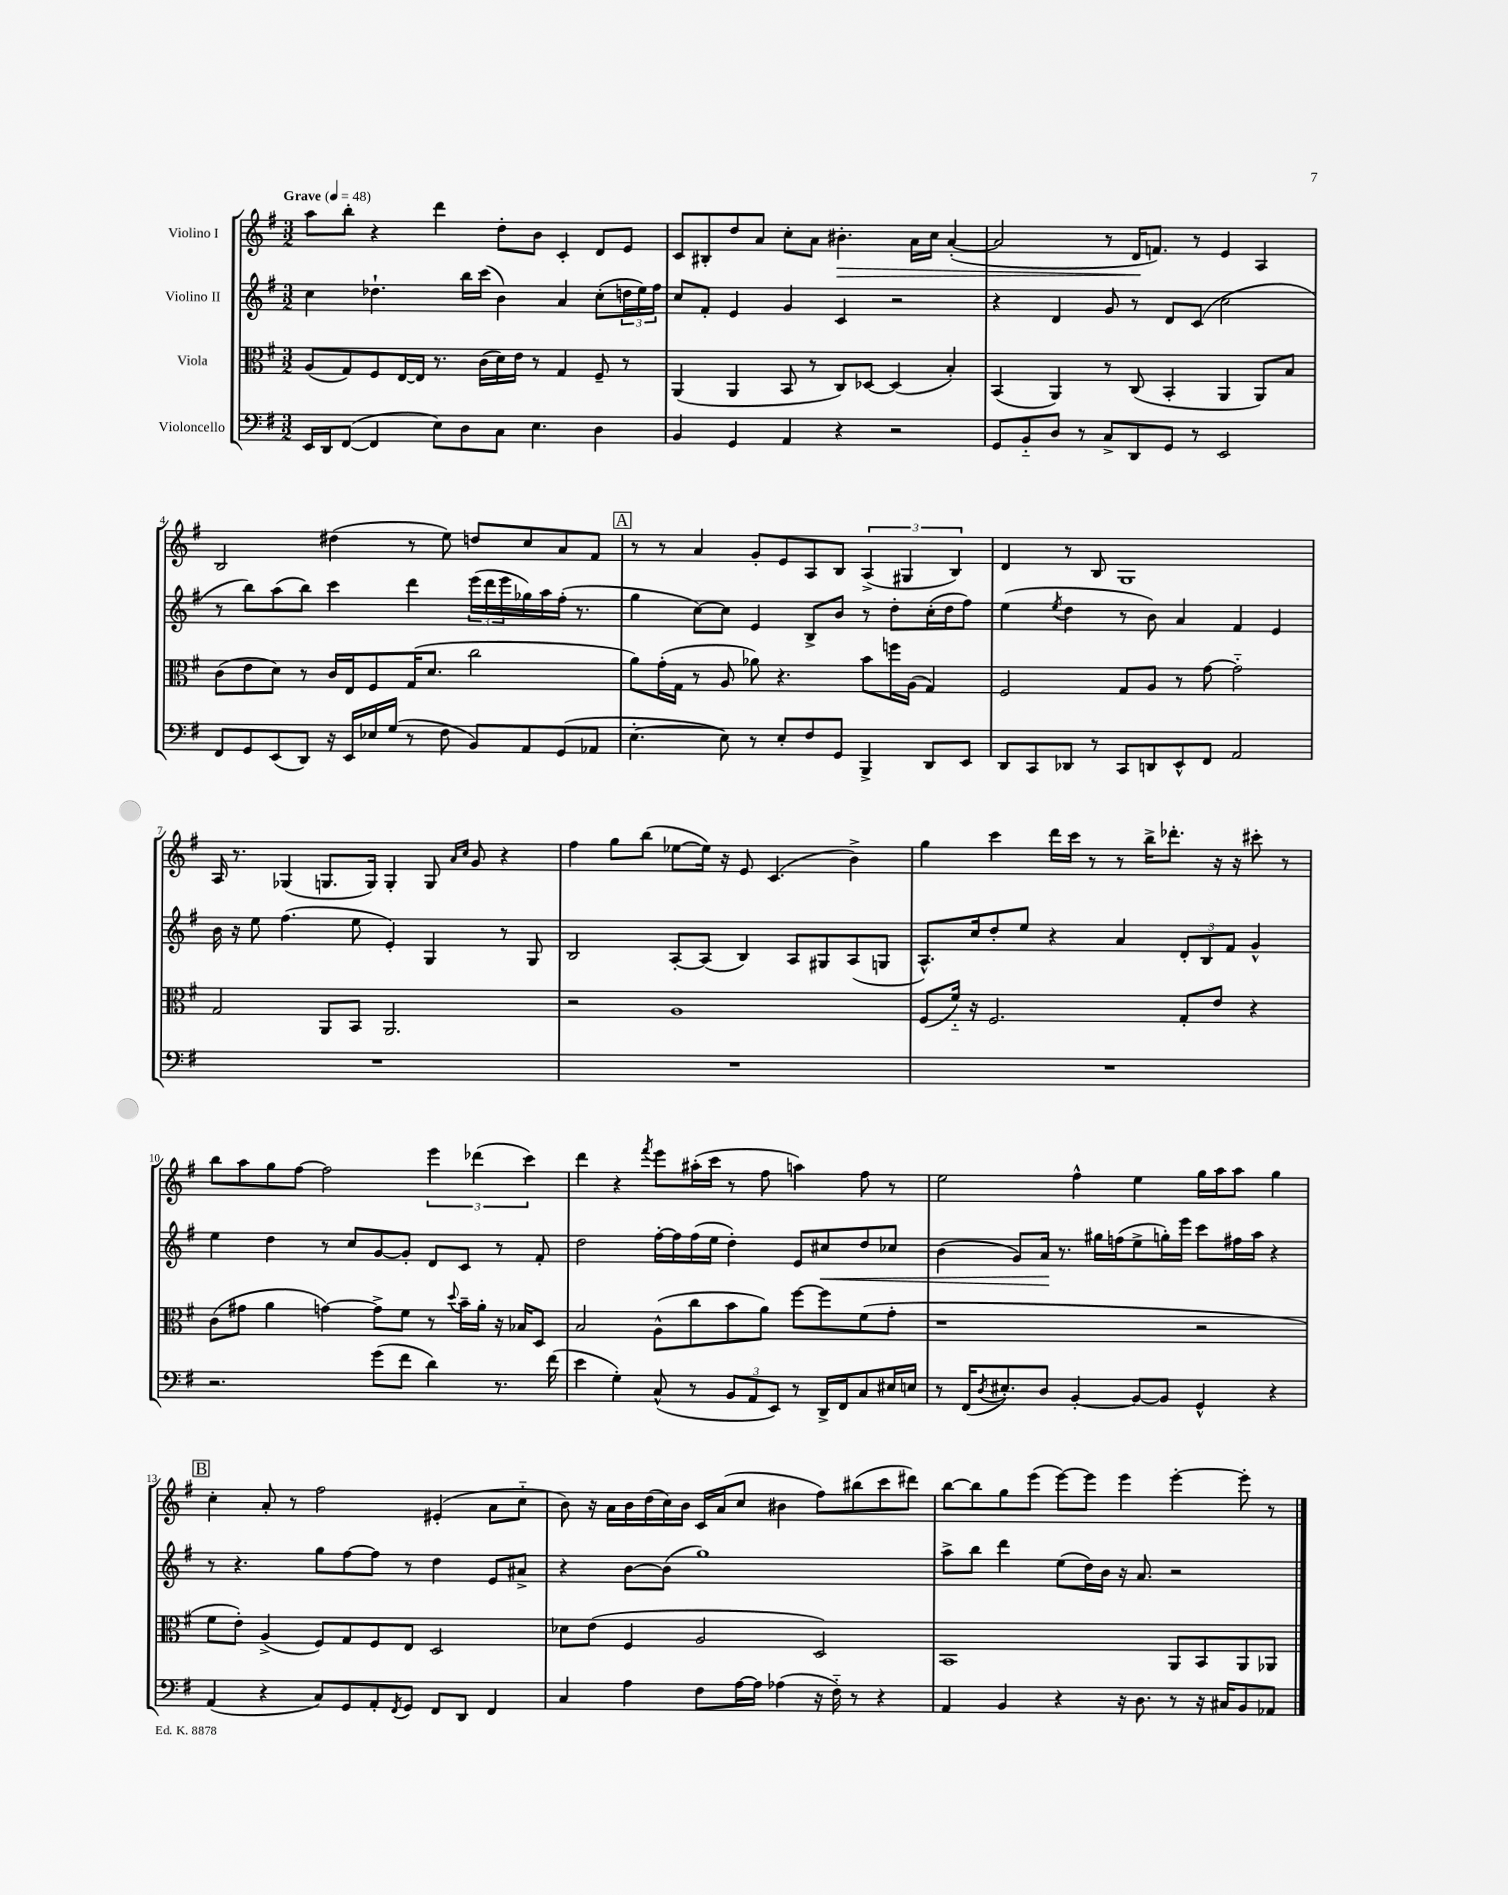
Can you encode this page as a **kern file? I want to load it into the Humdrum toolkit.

**kern	**kern	**kern	**dynam	**kern	**dynam
*part4	*part3	*part2	*part2	*part1	*part1
*staff4	*staff3	*staff2	*staff2	*staff1	*staff1
*I"Violoncello	*I"Viola	*I"Violino II	*	*I"Violino I	*
*clefF4	*clefC3	*clefG2	*	*clefG2	*
*k[f#]	*k[f#]	*k[f#]	*	*k[f#]	*
*M3/2	*M3/2	*M3/2	*	*M3/2	*
*MM48	*MM48	*MM48	*	*MM48	*
=1	=1	=1	=1	=1	=1
!	!	!	!	!LO:TX:a:B:t=Grave	!
16EE/LL	(8A/L	4cc\	.	8aa\L	.
16DD/J	.	.	.	.	.
([8FF#/J	8G/)	.	.	8bb'\J	.
4FF#/]	8F#/	4.dd-X`\	.	4r	.
.	[16E/L	.	.	.	.
.	16E/JJ]	.	.	.	.
8E\L)	8.r	.	.	4ddd\	.
8D\	.	16bb\LL	.	.	.
.	(16c\LL	(16ccc\JJ	.	.	.
8C\J	16d\)	4b\)	.	8dd'\L	.
.	16e\JJ	.	.	.	.
4.E\	8r	.	.	8b\J	.
.	4G/	4a/	.	4c'/	.
4D\	8F#~/	(8cc'\L	.	8d/L	.
.	8r	24ddn\L	.	8e/J	.
.	.	24ee\)	.	.	.
.	.	24ff#\JJ	.	.	.
=2	=2	=2	=2	=2	=2
4BB/	(4AA/	8cc/L	.	8c/L	.
.	.	8f#'/J	.	8B#X'/	.
4GG/	4AA/	4e/	.	8dd/	.
.	.	.	.	8a/J	.
4AA/	8BB/	4g/	.	8cc'\L	.
.	8r	.	.	8a\J	.
!	!	!	!	!	!LO:HP:b
4r	8C/L)	4c/	.	4.b#X'\	>
.	[8D-X/J	.	.	.	.
2r	(4D-/]	2r	.	.	.
.	.	.	.	16a\LL	.
.	.	.	.	16cc\JJ	.
.	4B'/)	.	.	([4a'/	.
=3	=3	=3	=3	=3	=3
8GG/L	(4BB/	4r	.	2a/]	.
8BB/	.	.	.	.	.
8D/J	4AA/)	4d/	.	.	.
8r	.	.	.	.	.
8C^/L	8r	8g/	.	8r	.
8DD/	(8C/	8r	.	16d/KL	.
.	.	.	.	8.fn/J)	]
8GG/J	4BB'/	8d/L	.	.	.
8r	.	(8c/J	.	8r	.
2EE/	4AA/	2cc\	.	4e/	.
.	8AA/L)	.	.	4A/	.
.	8B/J	.	.	.	.
!!LO:LB:g=z
=4	=4	=4	=4	=4	=4
8FF#/L	(8c\L	8r	.	2B/	.
8GG/	8e\	8bb\L)	.	.	.
(8EE/	8d\J)	(8aa\	.	.	.
8DD/J)	8r	8bb\J)	.	.	.
16r	16c/LL	4ccc\	.	(4dd#X\	.
16EE/LL	16E/J	.	.	.	.
16E-X/	8F#/	.	.	.	.
(16G/JJ	.	.	.	.	.
8r	(16G/K	4ddd\	.	8r	.
.	8.d/J	.	.	.	.
8F#\	.	.	.	8ee\)	.
8BB/L)	2cc\	(24eee\LL	.	8ddn/L	.
.	.	24ddd\	.	.	.
.	.	24eee\	.	.	.
8AA/	.	16gg-X\)	.	8cc/	.
.	.	16aa\	.	.	.
(8GG/	.	(16ff#'\JJ	.	8a/	.
.	.	8.r	.	.	.
8AA-X/J	.	.	.	8f#/J	.
!!LO:REH:place=s1:t=A
=5	=5	=5	=5	=5	=5
[4.E'\	8a\L)	4gg\	.	8r	.
.	(16g'\L	.	.	8r	.
.	16G\JJ	.	.	.	.
.	8r	[8cc\L)	.	4a/	.
8E\])	8A/	8cc\J]	.	.	.
8r	8a-X\)	4e/	.	8g'/L	.
8E'/L	4.r	.	.	8e/	.
8F#/	.	8B^/L	.	8A/	.
8GG/J	.	8b/J	.	8B/J	.
4BBB^/	8b\L	8r	.	(6A^/	.
.	16ffn\L	8dd'\L	.	.	.
.	.	.	.	6G#X/	.
.	(16A\JJ	.	.	.	.
8DD/L	4G/)	(16cc'\L	.	.	.
.	.	16dd\J	.	.	.
.	.	.	.	6B/)	.
8EE/J	.	8ff#\J)	.	.	.
=6	=6	=6	=6	=6	=6
8DD/L	2F#/	(4ee\	.	4d/	.
8CC/	.	.	.	.	.
.	.	8qee/	.	.	.
8DD-X/J	.	4dd\	.	8r	.
8r	.	.	.	8B/	.
8CC/L	8G/L	8r	.	1G	.
8DDn/	8A/J	8b\)	.	.	.
8EE^^/	8r	4a/	.	.	.
8FF#/J	[8g\	.	.	.	.
2AA/	2g\]	4f#/	.	.	.
.	.	4e/	.	.	.
!!LO:LB:g=z
=7	=7	=7	=7	=7	=7
1.r	2G/	16b\	.	16A/	.
.	.	16r	.	8.r	.
.	.	8ee\	.	.	.
.	.	(4.ff#\	.	(4G-X/	.
.	8AA/L	.	.	8.Gn/L	.
.	8BB/J	8ee\	.	.	.
.	.	.	.	16G/Jk)	.
.	2.AA/	4e'/)	.	4G'/	.
.	.	4G/	.	8G/	.
.	.	.	.	16qqa/LL	.
.	.	.	.	16qqcc/JJ	.
.	.	.	.	8g/	.
.	.	8r	.	4r	.
.	.	8G/	.	.	.
=8	=8	=8	=8	=8	=8
1.r	2r	2B/	.	4ff#\	.
.	.	.	.	8gg\L	.
.	.	.	.	(8bb\J	.
.	1A	[8A'/L	.	[8ee-X\L	.
.	.	(8A/J]	.	16ee-\Jk])	.
.	.	.	.	16r	.
.	.	4B/)	.	8e/	.
.	.	.	.	(4.c/	.
.	.	8A/L	.	.	.
.	.	8G#X/	.	.	.
.	.	(8A/	.	4b^\)	.
.	.	8Gn/J	.	.	.
=9	=9	=9	=9	=9	=9
1.r	(8F#/L	8.A^^/L)	.	4gg\	.
.	16f#/Jk)	.	.	.	.
.	16r	16cc/k	.	.	.
.	2.F#/	8dd'/	.	4ccc\	.
.	.	8ee/J	.	.	.
.	.	4r	.	16ddd\LL	.
.	.	.	.	16ccc\JJ	.
.	.	.	.	8r	.
.	.	4a/	.	8r	.
.	.	.	.	16bb^\KL	.
.	.	.	.	8.ddd-X'\J	.
.	8G'/L	12d'/L	.	.	.
.	.	12B/	.	.	.
.	8e/J	.	.	16r	.
.	.	12f#/J	.	.	.
.	.	.	.	16r	.
.	4r	4g^^/	.	8ccc#X'\	.
.	.	.	.	8r	.
!!LO:LB:g=z
=10	=10	=10	=10	=10	=10
2.r	(8c\L	4ee\	.	8bb\L	.
.	8g#X\J	.	.	8aa\	.
.	4a\	4dd\	.	8gg\	.
.	.	.	.	[8ff#\J	.
.	[4gn\)	8r	.	2ff#\]	.
.	.	8cc/L	.	.	.
(8g\L	8g^\L]	[8g/	.	.	.
8f#\J	8f#\J	8g'/J]	.	.	.
4d\)	8r	8d/L	.	6eee\	.
.	8qqdd/	.	.	.	.
.	16b~\LL	8c/J	.	.	.
.	.	.	.	(6ddd-X\	.
.	16a'\JJ	.	.	.	.
8.r	16r	8r	.	.	.
.	16B-X/KL	.	.	.	.
.	.	.	.	6ccc\)	.
.	8D/J	8f#'/	.	.	.
(16f#\	.	.	.	.	.
=11	=11	=11	=11	=11	=11
4e\	2B/	2dd\	.	4ddd\	.
4G'\)	.	.	.	4r	.
.	.	.	.	8qfff#/	.
(8C^^/	(8A^^\L	[16ff#'\LL	.	8eee\L	.
.	.	16ff#\]	.	.	.
8r	8cc\	(16ff#\	.	(16aa#X'\L	.
.	.	16ee\JJ	.	16ccc\JJ	.
12BB/L	8b\	4dd'\)	.	8r	.
12AA/	.	.	.	.	.
.	8a\J)	.	.	8ff#\	.
12EE/J)	.	.	.	.	.
8r	[8ff#\L	8e/L	.	4aan\)	.
!	!	!	!LO:HP:b	!	!
16DD^/LL	8ff#\]	8cc#X/	<	.	.
16FF#/J	.	.	.	.	.
8C/	(8f#\	8dd/	.	8ff#\	.
16E#X/L	8g'\J	8cc-X/J	.	8r	.
16En/JJ	.	.	.	.	.
=12	=12	=12	=12	=12	=12
8r	1r	(4b\	.	2ee\	.
(16FF#/KL	.	.	.	.	.
8qD/	.	.	.	.	.
8.E#X'/)	.	.	.	.	.
.	.	8g/L)	.	.	.
8D/J	.	16a/Jk	.	.	.
.	.	8.r	[	.	.
[4BB'/	.	.	.	4ff#^^\	.
.	.	16gg#X\LL	.	.	.
.	.	(16ffn\J	.	.	.
8BB/L_	.	8ee^\	.	4ee\	.
8BB/J]	.	16ggn'\L)	.	.	.
.	.	16eee\JJ	.	.	.
4GG^^/	2r	8ccc\L	.	16gg\LL	.
.	.	.	.	16aa\J	.
.	.	16ff#X\L	.	8aa\J	.
.	.	16aa\JJ	.	.	.
4r	.	4r	.	4gg\	.
!!LO:LB:g=z
!!LO:REH:place=s1:t=B
=13	=13	=13	=13	=13	=13
(4AA/	8f#\L	8r	.	4cc'\	.
.	8e'\J)	4.r	.	.	.
4r	(4A^/	.	.	8a'/	.
.	.	.	.	8r	.
8C/L)	8F#/L)	8gg\L	.	2ff#\	.
8GG/	8G/	[8ff#\	.	.	.
8AA'/	8F#/	8ff#\J]	.	.	.
8qFF#/	.	.	.	.	.
8GG/J	8E/J	8r	.	.	.
8FF#/L	2D/	4dd\	.	(4e#X'/	.
8DD/J	.	.	.	.	.
4FF#/	.	8e/L	.	8a\L	.
.	.	8a#X^/J	.	8cc\J	.
=14	=14	=14	=14	=14	=14
4C/	8d-X\L	4r	.	8b\)	.
.	(8e\J	.	.	16r	.
.	.	.	.	16a\LL	.
4A\	4F#/	[8b\L	.	16b\	.
.	.	.	.	(16dd\	.
.	.	(8b\J]	.	16cc\)	.
.	.	.	.	16b\JJ	.
8F#\L	2A/	1gg)	.	16c/LL	.
.	.	.	.	(16a/J	.
[16A\L	.	.	.	8cc/J	.
16A\JJ]	.	.	.	.	.
(4A-X\	.	.	.	4b#X\	.
16r	2D/)	.	.	8ff#\L)	.
16F#\)	.	.	.	.	.
8r	.	.	.	(8bb#X\	.
4r	.	.	.	8ccc\	.
.	.	.	.	8ddd#X\J)	.
=15	=15	=15	=15	=15	=15
4AA/	1BB	8aa^\L	.	[8bb\L	.
.	.	8bb\J	.	8bb\]	.
4BB/	.	4ddd\	.	8gg\	.
.	.	.	.	(8eee\J	.
4r	.	(8ee\L	.	[8eee\L)	.
.	.	16dd\L)	.	8eee\J]	.
.	.	16b\JJ	.	.	.
16r	.	16r	.	4eee\	.
8.D\	.	8.a/	.	.	.
8r	8AA/L	2r	.	[4eee'\	.
16r	8BB/	.	.	.	.
16C#X/KL	.	.	.	.	.
8BB/	8AA/	.	.	8eee'\]	.
8AA-X/J	8AA-X/J	.	.	8r	.
==	==	==	==	==	==
*-	*-	*-	*-	*-	*-
